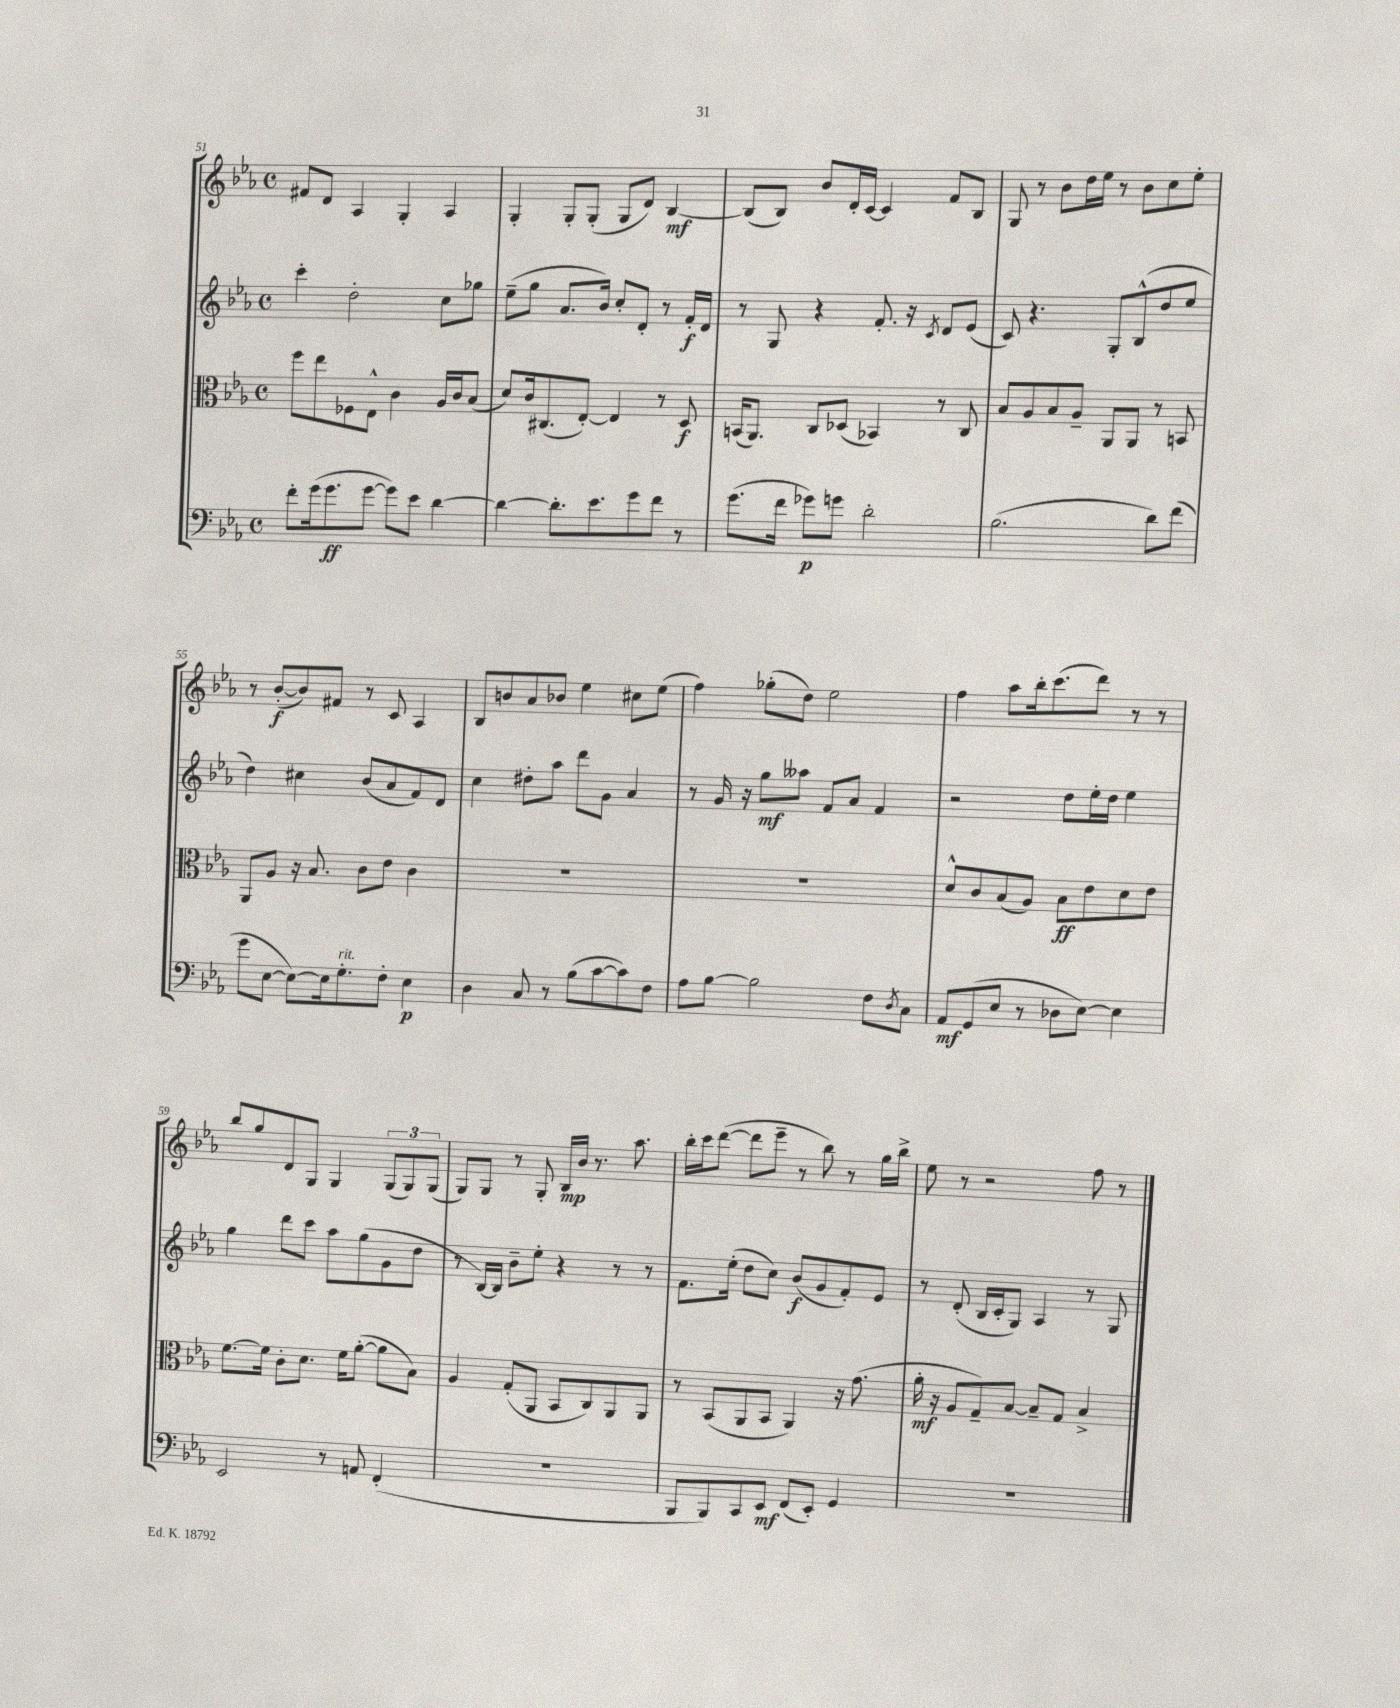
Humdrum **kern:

**kern	**kern	**kern	**kern
*staff4	*staff3	*staff2	*staff1
*clefF4	*clefC3	*clefG2	*clefG2
*k[b-e-a-]	*k[b-e-a-]	*k[b-e-a-]	*k[b-e-a-]
*M4/4	*M4/4	*M4/4	*M4/4
*met(c)	*met(c)	*met(c)	*met(c)
8f'	8ff	4ccc'	8f#
(16g	8ee-	.	8d
8.g	.	.	.
.	8F-	2dd'	4A-
[8g	8E-^^	.	.
8g])	4c	.	4G'
8e-	.	.	.
[4d	16A-	8cc	4A-
.	16c	.	.
.	(8B-	8gg-	.
=	=	=	=
4d_	8d)	(8ee-~	4G'
.	16c	8gg	.
.	(8.C#	.	.
8.d']	.	8.a-	8G'
.	[8E-')	.	(8G'
8.e-	.	16b-)	.
.	4E-]	8cc'	8G
8g	.	8d'	8d)
8f	8r	8r	[4B-
8r	8D	16f'	.
.	.	16d	.
=	=	=	=
(8.g	(16BB	8r	(8B-]
.	8.AA-)	.	.
.	.	8G	8B-)
16f	.	.	.
8g-)	8C	4r	8b-
8g	(8D-	.	16d'
.	.	.	[16c
2d'	4BB-)	8.f'	4c]
.	.	16r	.
.	.	8qc	.
.	8r	8d	8f
.	8C	(8e-	8B-
=	=	=	=
(2.B-	8B-	8c)	8G
.	8A-	4.r	8r
.	8B-	.	8b-
.	8A-~	.	16dd
.	.	.	16ee-
.	8AA-	8G'	8r
.	8AA-	(8B-^^	8b-
8d)	8r	8dd	8cc
(8f	8BB	8ee-	8ee-'
=	=	=	=
8g	8AA-	4dd)	8r
[8E-	8A-	.	([8b-'
8E-_)	16r	4cc#	8b-])
.	8.B-	.	.
16E-]	.	.	8f#
8.G'	.	.	.
.	8c	(8b-	8r
8F'	8e-	8a-	8c
4E-	4c	8f)	4A-
.	.	8d	.
=	=	=	=
4D	1r	4cc	8B-
.	.	.	8b
8C	.	8dd#'	8a-
8r	.	8aa-	8b-
(8B-	.	8ddd	4ee-
[8c	.	8g	.
8c])	.	4a-	8cc#
8F	.	.	(8ee-
=	=	=	=
8A-	1r	8r	4ff)
[8B-	.	16g	.
.	.	16r	.
2B-]	.	8gg	(8gg-'
.	.	8aa--	8dd)
.	.	8f	2ee-
.	.	8a-	.
8F	.	4f	.
8qD	.	.	.
8C	.	.	.
=	=	=	=
8AA-	8d^^	2r	4ff
(8GG	8c	.	.
8E-	(8B-	.	8aa-
8r	8A-)	.	16bb-'
.	.	.	(8.ccc
8D-	8B-	8dd	.
[8E-)	8e-	16ee-'	8ddd)
.	.	16dd	.
4E-]	8d	4ee-	8r
.	8e-	.	8r
=	=	=	=
2EE-	[8.f	4gg	8bb-
.	.	.	8gg
.	16f]	.	.
.	8c'	8ddd	8d
.	8.d	8ccc	8G
8r	.	8aa-	4G
.	16f	.	.
8AA	([8a-'	(8gg	.
(4FF'	8a-]	8g	(12G
.	.	.	12G)
.	8B-)	8dd	.
.	.	.	(12G
=	=	=	=
1r	4A-	8r	8G)
.	.	[16B-)	8G
.	.	16B-]	.
.	(8G'	8b-~	8r
.	8AA-	8ee-'	8G'
.	8BB-	4r	16B-
.	.	.	16b-
.	8C)	.	8.r
.	8AA-	8r	.
.	.	.	8.aa-
.	8AA-	8r	.
=	=	=	=
8BBB-	8r	8.f	16bb-'
.	.	.	16ccc
8BBB-)	(8BB-	.	([8ddd
.	.	(16ee-'	.
8CC	8AA-	8dd	8ddd]
8EE-	8BB-	8cc)	8eee-~
(8FF	4AA-)	(8b-	8r
8EE-')	.	8g	8bb-)
4GG	16r	8f')	8r
.	(8.g	.	.
.	.	8e-	16gg
.	.	.	16bb-^
=	=	=	=
1r	16a-'	8r	8ee-
.	16r	.	.
.	8A-	(8d'	8r
.	8G~)	16B-	2r
.	.	16c'	.
.	[8B-	8G)	.
.	8B-~]	4A-	.
.	8G	.	.
.	4B-^	8r	8ff
.	.	8G	8r
==	==	==	==
*-	*-	*-	*-
